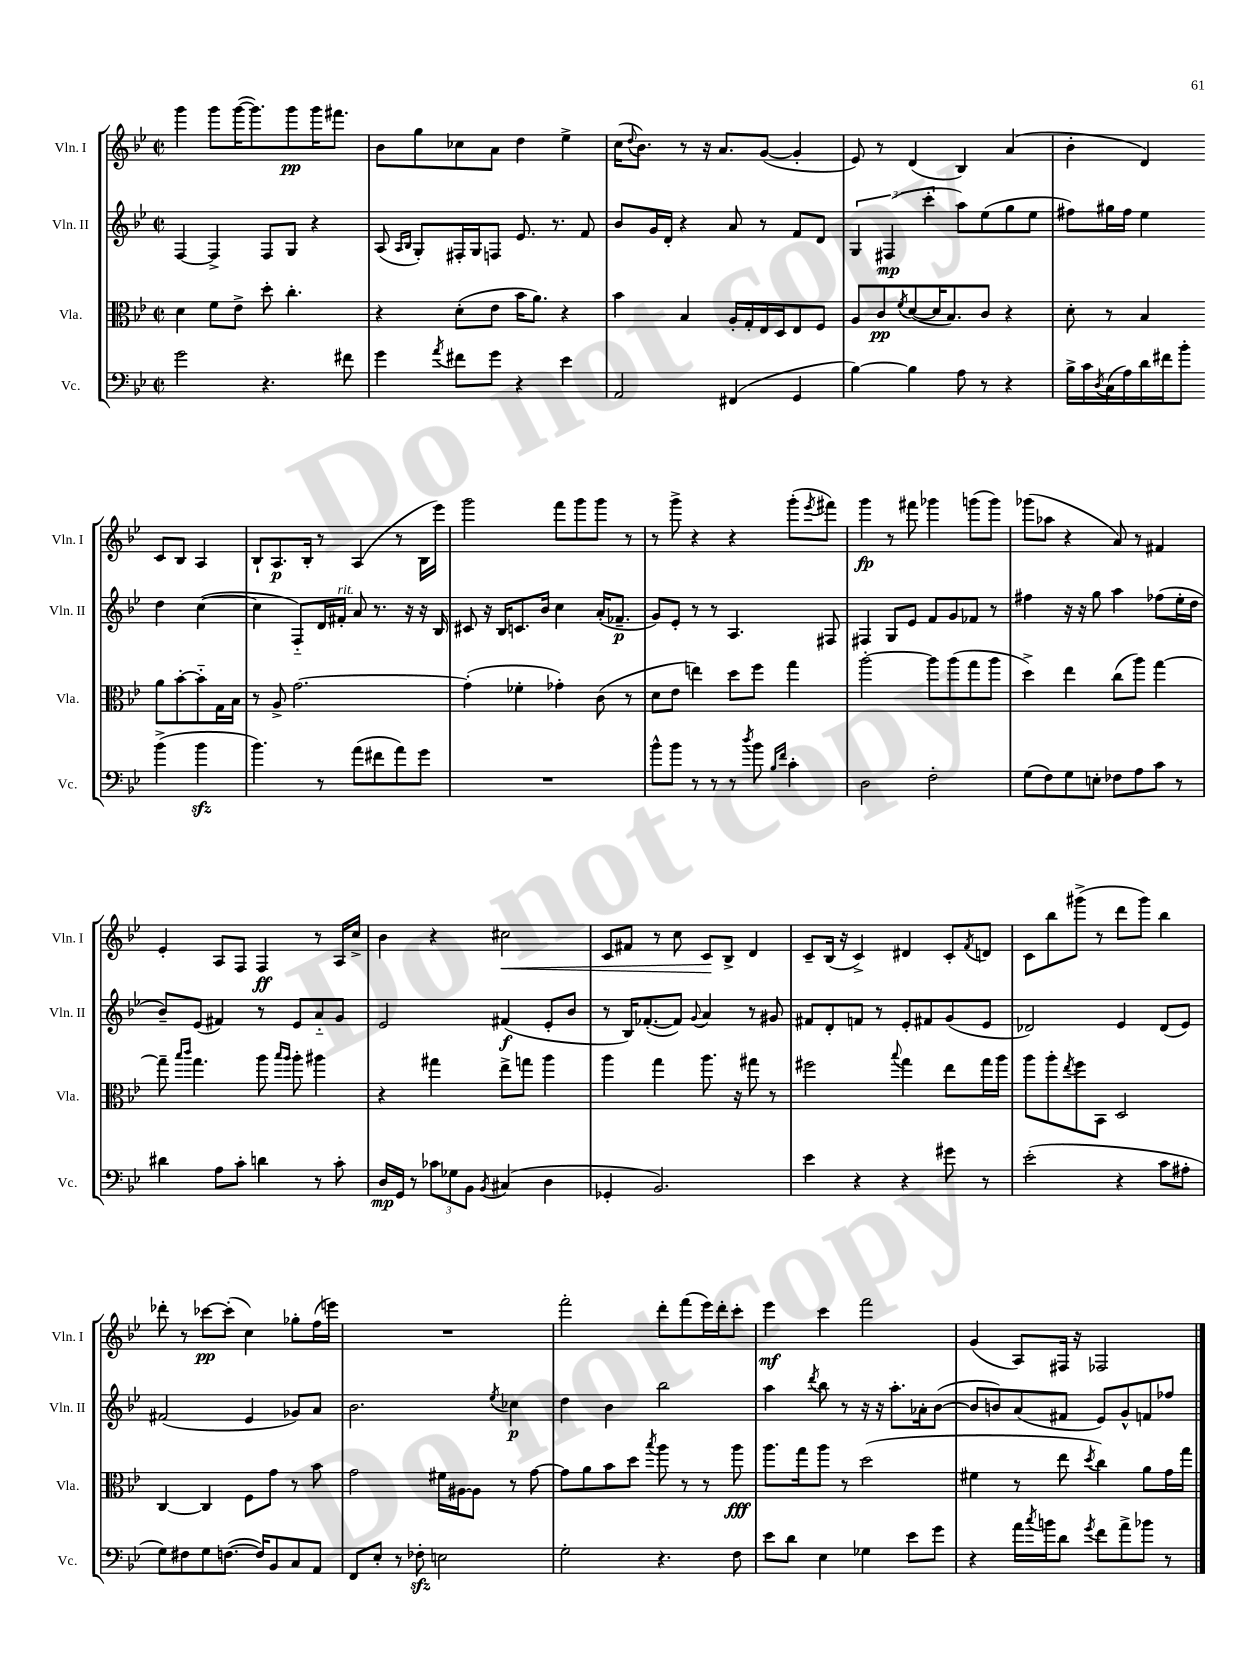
<<
\new StaffGroup <<
\new Staff = "s0" \with { instrumentName = "Vln. I" shortInstrumentName = "Vln. I" } {
    \clef treble \key bes \major \defaultTimeSignature \time 2/2
    g'''4 g'''8 g'''16~( g'''8.) g'''8\pp g'''16 fis'''8. |
    bes'8 g''8 ces''8 a'8 d''4 ees''4-> |
    c''16( \appoggiatura { d''8 } bes'8.) r8 r16 a'8. g'8~( g'4-. |
    ees'8) r8 d'4( bes4) a'4( |
    bes'4-. d'4) c'8 bes8 a4 |
    bes8-! a8.\p bes16-. r8 a4( r8 bes16 ees'''16) |
    g'''2 f'''8 g'''8 g'''8 r8 |
    r8 g'''8-> r4 r4 g'''8-.( \acciaccatura { ees'''8 } fis'''8) |
    g'''4\fp r8 fis'''8 ges'''4 g'''8( g'''8) |
    ges'''8( aes''8 r4 a'8) r8 fis'4 |
    ees'4-. a8 f8 f4\ff r8 a16 c''16-> |
    bes'4 r4 cis''2\< |
    c'8 fis'8 r8 c''8 c'8\! bes8-> d'4 |
    c'8-- bes16( r16 c'4->) dis'4 c'8-. \acciaccatura { f'8 } d'8 |
    c'8 bes''8 gis'''8->( r8 d'''8 gis'''8) bes''4 |
    des'''8-. r8 ces'''8~\pp ces'''8-.( c''4) ges''8-. f''16( e'''16) |
    R1 |
    f'''2-. d'''8-. f'''8( ees'''16) d'''16-. c'''8-. |
    ees'''4\mf c'''4 f'''2 |
    g'4( a8) fis16 r16 fes2 \bar "|." |
}
\new Staff = "s1" \with { instrumentName = "Vln. II" shortInstrumentName = "Vln. II" } {
    \clef treble \key bes \major \defaultTimeSignature \time 2/2
    f4~ f4-> f8 g8 r4 |
    a8( \grace { a16 bes16 } g8-.) fis16-. g16 f8 ees'8. r8. f'8 |
    bes'8 g'16 d'16-. r4 a'8 r8 f'8 d'8 |
    \tuplet 3/2 { g4 fis4\mp( c'''4-. } a''8) ees''8( g''8 ees''8 |
    fis''8) gis''16 fis''16 ees''4 d''4 c''4~( |
    c''4 f8-_) d'16 fis'16-.^\markup { \italic "rit." } a'8 r8. r16 r16 bes16 |
    cis'8 r16 bes16 c'8. bes'16 c''4 a'16-.( fes'8.--\p |
    g'8) ees'8-. r8 r8 a4. fis8 |
    fis4 g8 ees'8 f'8 g'8 fes'8 r8 |
    fis''4 r16 r16 g''8 a''4 fes''8( ees''16-. d''16 |
    bes'8--) ees'8( fis'4) r8 ees'8 a'8-_ g'8 |
    ees'2 fis'4\f( ees'8-. bes'8 |
    r8 bes16) fes'8.~-.( fes'8) \appoggiatura { g'8 } a'4 r8 gis'8 |
    fis'8 d'8-. f'8 r8 ees'8-. fis'8 g'8( ees'8 |
    des'2) ees'4 des'8( ees'8) |
    fis'2( ees'4 ges'8) a'8 |
    bes'2. \acciaccatura { ees''8 } ces''4\p |
    d''4 bes'4 bes''2 |
    a''4 \acciaccatura { d'''8 } bes''8 r8 r16 r16 a''8.-. aes'16-. bes'8~( |
    bes'8 b'8) a'8( fis'8 ees'8) g'8-^ f'8 fes''8 \bar "|." |
}
\new Staff = "s2" \with { instrumentName = "Vla." shortInstrumentName = "Vla." } {
    \clef alto \key bes \major \defaultTimeSignature \time 2/2
    d'4 f'8 ees'8-> d''8-. c''4.-. |
    r4 d'8-.( ees'8 bes'16 a'8.) r4 |
    bes'4 bes4 a16-. g16-. ees16 d16 ees8 f8 |
    a8 c'8\pp \acciaccatura { f'8 } d'8~( d'16 bes8.) c'8 r4 |
    d'8-. r8 bes4 a'8 bes'8~-. bes'8-_ g16 bes16 |
    r8 a8-> g'2.~ |
    g'4-.( fes'4-. ges'4-.) c'8( r8 |
    d'8 ees'8 e''4) d''8 f''8 g''4 |
    a''2~-. a''8 a''8( g''8 a''8 |
    d''4->) ees''4 c''8( a''8) g''4~ |
    g''8-- \grace { bes''16 c'''16 } g''4. a''8 \grace { bes''16 a''16 } a''8-. ais''4 |
    r4 gis''4 ees''8-> g''8 a''4 |
    a''4 g''4 a''8. r16 gis''8 r8 |
    fis''2 \appoggiatura { bes''8 } g''4 ees''8 g''16 a''16 |
    a''8 a''8-. \acciaccatura { ees''8 } f''8 bes,8 d2 |
    c4~ c4 f8 g'8 r8 bes'8 |
    g'2 fis'16 ais16~ ais8 r8 g'8~ |
    g'8 a'8 bes'8 d''8 \acciaccatura { bes''8 } a''8 r8 r8 a''8\fff |
    a''8. g''16 a''8 r8 d''2( |
    fis'4 r8 ees''8 \acciaccatura { d''8 } c''4) a'8 g'16 g''16 \bar "|." |
}
\new Staff = "s3" \with { instrumentName = "Vc." shortInstrumentName = "Vc." } {
    \clef bass \key bes \major \defaultTimeSignature \time 2/2
    g'2 r4. fis'8 |
    g'4 \acciaccatura { a'8 } fis'8 g'8 r4 ees'4 |
    a,2 fis,4( g,4 |
    bes4~) bes4 a8 r8 r4 |
    bes16-> c'16 \acciaccatura { d8 } c16( a16) d'16 fis'16 bes'8-. bes'4->( bes'4\sfz |
    bes'4.) r8 a'8( fis'8 a'8) g'8 |
    R1 |
    bes'8-^ bes'8 r8 r8 r8 \acciaccatura { d''8 } bes'8 \grace { bes16 f'16 } c'4-. |
    d2 f2-. |
    g8( f8) g8 e8-. fes8 a8 c'8 r8 |
    dis'4 a8 c'8-. d'4 r8 c'8-. |
    d16\mp g,16 r8 \tuplet 3/2 { ces'8 ges8 bes,8 } \acciaccatura { bes,8 } cis4( d4 |
    ges,4-. bes,2.) |
    ees'4 r4 r4 gis'8 r8 |
    ees'2-.( r4 c'8 ais8-. |
    g8) fis8 g8 f8.~( f16) bes,8 c8 a,8 |
    f,8 ees8-. r8 fes8-.\sfz e2 |
    g2-. r4. f8 |
    ees'8 d'8 ees4 ges4 ees'8 g'8 |
    r4 a'16 \acciaccatura { c''8 } b'16 d'8 \acciaccatura { g'8 } f'8 a'8-> bes'8 r8 \bar "|." |
}
>>
>>
\layout { \context { \Score \remove "Bar_number_engraver" } }
